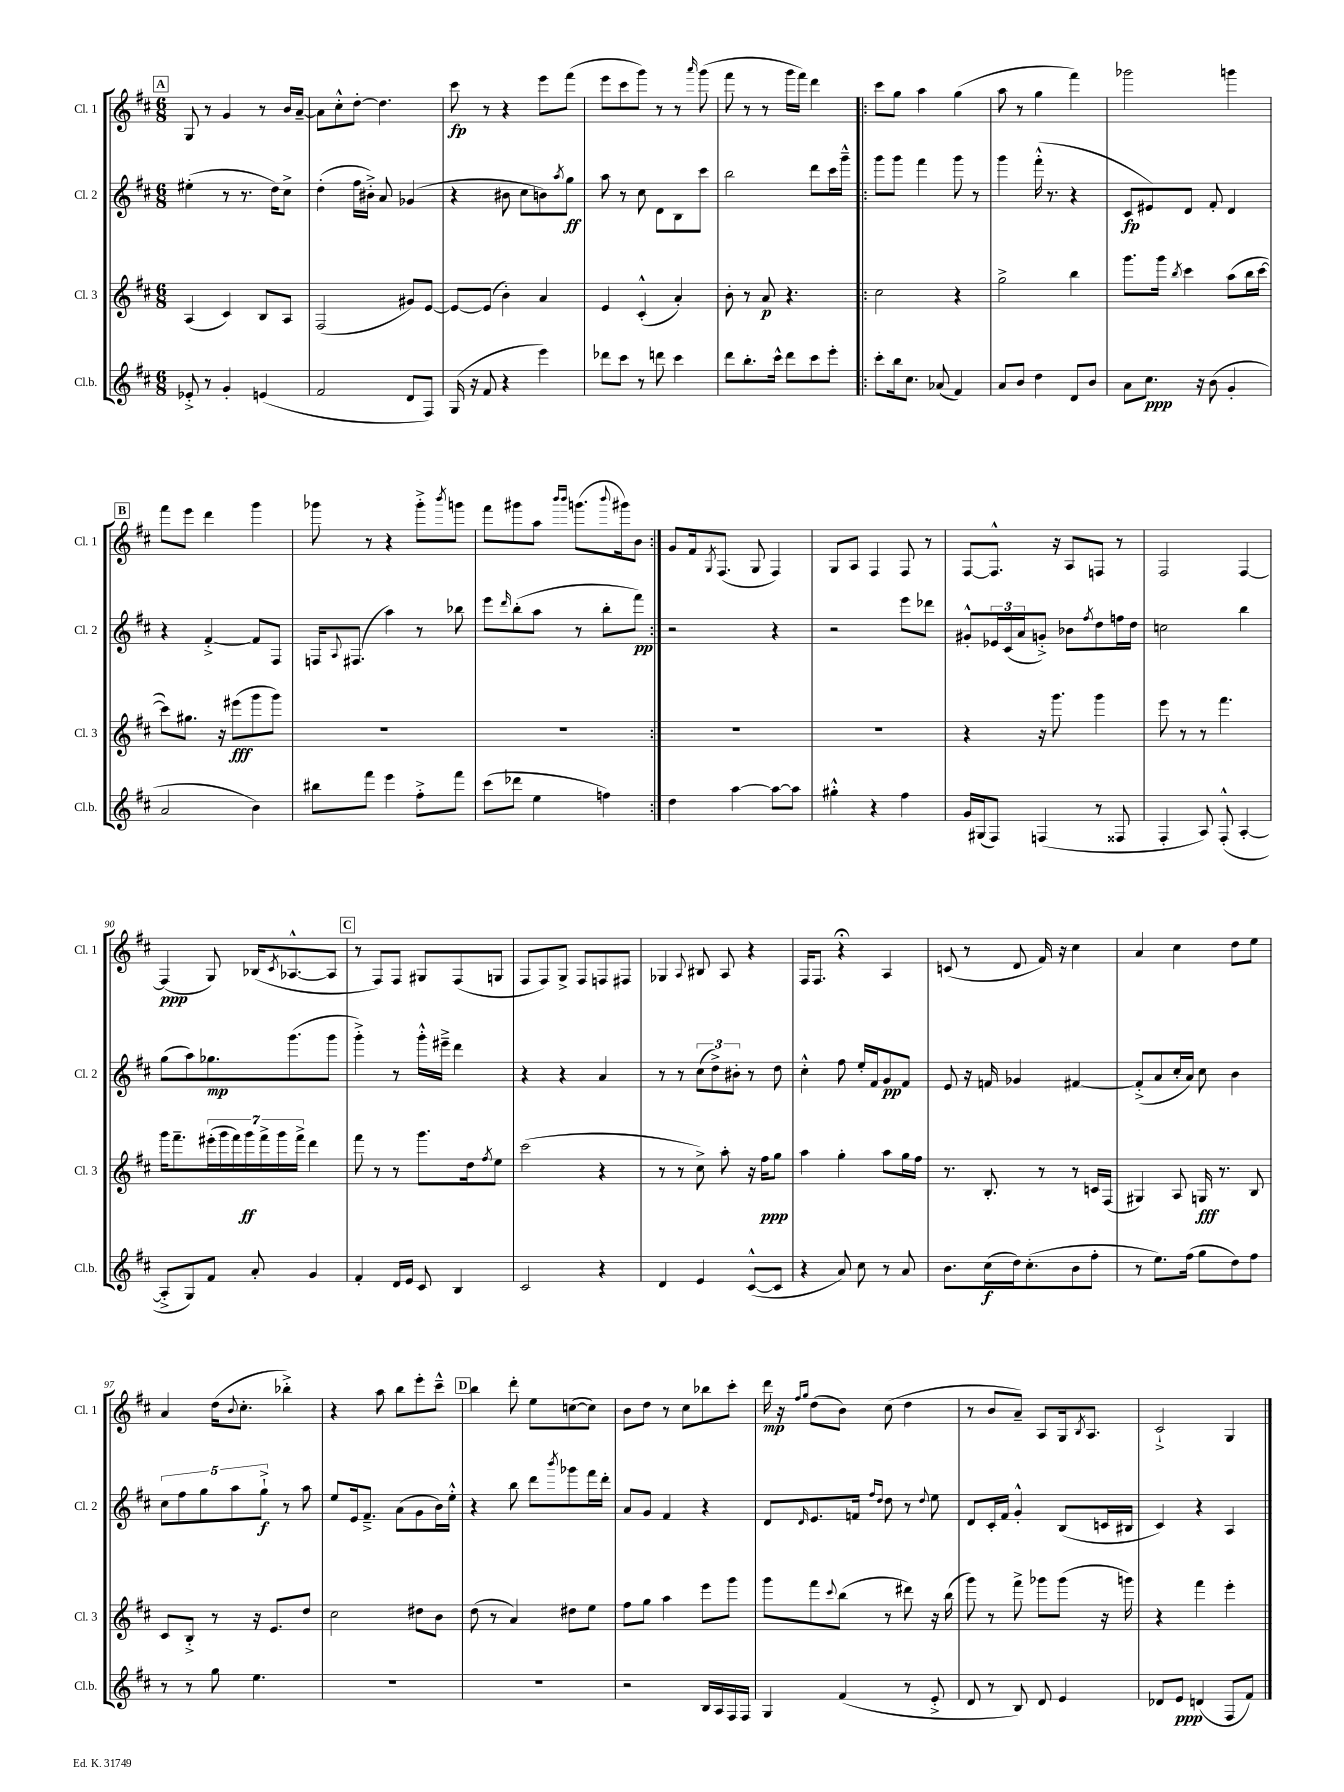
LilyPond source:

<<
\new StaffGroup <<
\new Staff = "s0" \with { instrumentName = "Cl. 1" shortInstrumentName = "Cl. 1" } {
    \clef treble \key d \major \numericTimeSignature \time 6/8
    \mark \markup { \box "A" } g8 r8 g'4 r8 b'16 a'16~-- |
    a'8 cis''8-.-^ d''8~-. d''4. |
    cis'''8\fp r8 r4 e'''8 fis'''8( |
    e'''8 cis'''8 g'''8) r8 r8 \grace { a'''16 } g'''8( |
    fis'''8 r8 r8 g'''16 fis'''16) d'''4 |
    \repeat volta 2 { cis'''8 g''8 a''4 g''4( |
    a''8 r8 g''4 fis'''4) |
    ges'''2 g'''4 |
    \mark \markup { \box "B" } fis'''8 e'''8 d'''4 g'''4 |
    ges'''8 r8 r4 ges'''8-.-> \acciaccatura { b'''8 } g'''8 |
    fis'''8 gis'''8 a''8 \grace { b'''16 b'''16 } g'''8.( \appoggiatura { b'''8 } gis'''16) b'8 | }
    g'8 fis'16 \acciaccatura { g8 } fis8.( g8 fis4) |
    g8 a8 fis4 fis8 r8 |
    fis8~ fis8.-^ r16 a8 f8 r8 |
    fis2 fis4~ |
    fis4\ppp( g8) bes16( \acciaccatura { cis'8 } aes8.~-^ aes8 |
    \mark \markup { \box "C" } r8 fis8) fis8 gis8 fis8( g8 |
    fis8 fis8) g8-> fis8 f8 fis8 |
    ges4 \appoggiatura { a8 } bis8 a8 r4 |
    fis16 fis8. r4\fermata a4 |
    c'8( r8 d'8 fis'16) r16 cis''4 |
    a'4 cis''4 d''8 e''8 |
    a'4 d''16( \appoggiatura { b'8 } cis''8.-. bes''4-.->) |
    r4 a''8 b''8 e'''8-. cis'''8---^ |
    \mark \markup { \box "D" } b''4 d'''8-. e''8 c''8~( c''8) |
    b'8 d''8 r8 cis''8 bes''8 cis'''8-. |
    d'''16\mp r16 \grace { fis''16 g''16 } d''8( b'8) cis''8( d''4 |
    r8 b'8 a'8--) a8 g16 \acciaccatura { b8 } a8. |
    cis'2-!-> g4 \bar "|." |
}
\new Staff = "s1" \with { instrumentName = "Cl. 2" shortInstrumentName = "Cl. 2" } {
    \clef treble \key d \major \numericTimeSignature \time 6/8
    \mark \markup { \box "A" } eis''4-.( r8 r8. d''16) cis''8-> |
    d''4-.( fis''16 bis'16-.->) a'8 ges'4( |
    r4 bis'8 cis''8 b'8) \acciaccatura { a''8 } g''8\ff |
    a''8 r8 cis''8 d'8 b8 cis'''8 |
    b''2 d'''8 cis'''16 g'''16---^ |
    \repeat volta 2 { g'''8 g'''8 fis'''4 g'''8 r8 |
    g'''4 fis'''16-.-^( r8. r4 |
    cis'8\fp eis'8) d'8 fis'8-. d'4 |
    \mark \markup { \box "B" } r4 fis'4~-.-> fis'8 fis8 |
    f16 \appoggiatura { a8 } fis8.( a''4) r8 bes''8 |
    e'''8 \grace { d'''16 } b''8-.( a''8 r8 b''8-. fis'''8\pp) | }
    r2 r4 |
    r2 e'''8 des'''8 |
    gis'8-.-^ \tuplet 3/2 { ees'16 cis'16( a'16 } g'8-.->) bes'8 \acciaccatura { fis''8 } d''8 f''16 d''16 |
    c''2 b''4 |
    g''8( a''8) ges''8.\mp g'''8.( g'''8 |
    \mark \markup { \box "C" } g'''4-.->) r8 g'''16-.-^ eis'''16---> d'''4 |
    r4 r4 a'4 |
    r8 r8 \tuplet 3/2 { cis''8( d''8->) bis'8-. } r8 d''8 |
    cis''4-.-^ fis''8 e''16-. fis'16 g'8\pp fis'8 |
    e'8 r16 f'16 ges'4 fis'4~ |
    fis'8-.->( a'8 cis''16-. a'16) cis''8 b'4 |
    \tuplet 5/4 { cis''8 fis''8 g''8 a''8 g''8-!->\f } r8 a''8 |
    e''8 e'16 fis'8.---> a'8( g'8 b'16) e''16-.-^ |
    \mark \markup { \box "D" } r4 b''8 d'''8 \acciaccatura { b'''8 } ges'''8 fis'''16 d'''16-. |
    a'8 g'8 fis'4 r4 |
    d'8 \grace { d'16 } e'8. f'16 \grace { fis''16 d''16 } d''8 r8 \appoggiatura { d''8 } e''8 |
    d'8 cis'16-. fis'16 g'4-.-^ b8( c'16 bis16 |
    cis'4) r4 a4 \bar "|." |
}
\new Staff = "s2" \with { instrumentName = "Cl. 3" shortInstrumentName = "Cl. 3" } {
    \clef treble \key d \major \numericTimeSignature \time 6/8
    \mark \markup { \box "A" } a4( cis'4) b8 a8 |
    fis2( gis'8) e'8~ |
    e'8~ e'8( b'4-.) a'4 |
    e'4 cis'4-.-^( a'4-.) |
    b'8-. r8 a'8\p r4. |
    \repeat volta 2 { cis''2 r4 |
    g''2-> b''4 |
    g'''8. g'''16 \acciaccatura { b''8 } cis'''4 a''8( b''16 cis'''16~ |
    \mark \markup { \box "B" } cis'''8) gis''8. r16 eis'''8\fff( g'''8 g'''8) |
    R2. |
    R2. | }
    R2. |
    R2. |
    r4 r16 g'''8. g'''4 |
    e'''8 r8 r8 fis'''4. |
    g'''16 fis'''8.-- \tuplet 7/4 { eis'''16-.( g'''16 fis'''16) g'''16\ff fis'''16-> g'''16 fis'''16-> } d'''4 |
    \mark \markup { \box "C" } fis'''8 r8 r8 g'''8. d''16 \acciaccatura { fis''8 } e''8 |
    cis'''2( r4 |
    r8 r8 cis''8->) a''8-. r16 fis''16\ppp g''8 |
    a''4 g''4-. a''8 g''16 fis''16 |
    r8. b8.-. r8 r8 c'16 fis16( |
    gis4) a8 g16\fff r8. b8 |
    cis'8 b8-.-> r8 r16 e'8. d''8 |
    cis''2 dis''8 b'8 |
    \mark \markup { \box "D" } d''8( r8 a'4) dis''8 e''8 |
    fis''8 g''8 a''4 e'''8 g'''8 |
    g'''8 fis'''8 \appoggiatura { cis'''8 } b''8( r8 dis'''8) r16 b''16( |
    g'''8) r8 fis'''8-> ges'''8 ges'''8( r16 g'''16) |
    r4 fis'''4 e'''4-. \bar "|." |
}
\new Staff = "s3" \with { instrumentName = "Cl.b." shortInstrumentName = "Cl.b." } {
    \clef treble \key d \major \numericTimeSignature \time 6/8
    \mark \markup { \box "A" } ees'8-.-> r8 g'4-. e'4( |
    fis'2 d'8 fis8) |
    g16( r16 fis'8 r4 e'''4) |
    des'''8 cis'''8 r8 d'''8 cis'''4 |
    d'''8 b''8.-. cis'''16-^ d'''8 cis'''8 e'''8-. |
    \repeat volta 2 { cis'''8-. b''16 cis''8. aes'8( fis'4) |
    a'8 b'8 d''4 d'8 b'8 |
    a'8 cis''8.\ppp r16 b'8( g'4-. |
    \mark \markup { \box "B" } a'2 b'4) |
    bis''8 fis'''8 e'''4 fis''8-.-> fis'''8 |
    cis'''8( des'''8 e''4 f''4) | }
    d''4 a''4~ a''8~ a''8 |
    gis''4-.-^ r4 fis''4 |
    g'16 gis16( fis8) f4( r8 fisis8 |
    fis4-. a8) fis8-.-^( a4~-. |
    a8-.-> g8) fis'8 a'8-. g'4 |
    \mark \markup { \box "C" } fis'4-. d'16 e'16 cis'8 b4 |
    cis'2 r4 |
    d'4 e'4 cis'8~-^( cis'8 |
    r4 a'8) cis''8 r8 a'8 |
    b'8. cis''16\f( d''16) cis''8.-.( b'8 fis''8-. |
    r8 e''8.) fis''16( g''8 d''8) fis''8 |
    r8 r8 g''8 e''4. |
    R2. |
    \mark \markup { \box "D" } R2. |
    r2 b16 a16 fis16 fis16 |
    g4 fis'4( r8 e'8-.-> |
    d'8 r8 b8) d'8 e'4 |
    des'8 e'8\ppp d'4( fis8 fis'8) \bar "|." |
}
>>
>>
\layout { \context { \Score currentBarNumber = #75 } }
